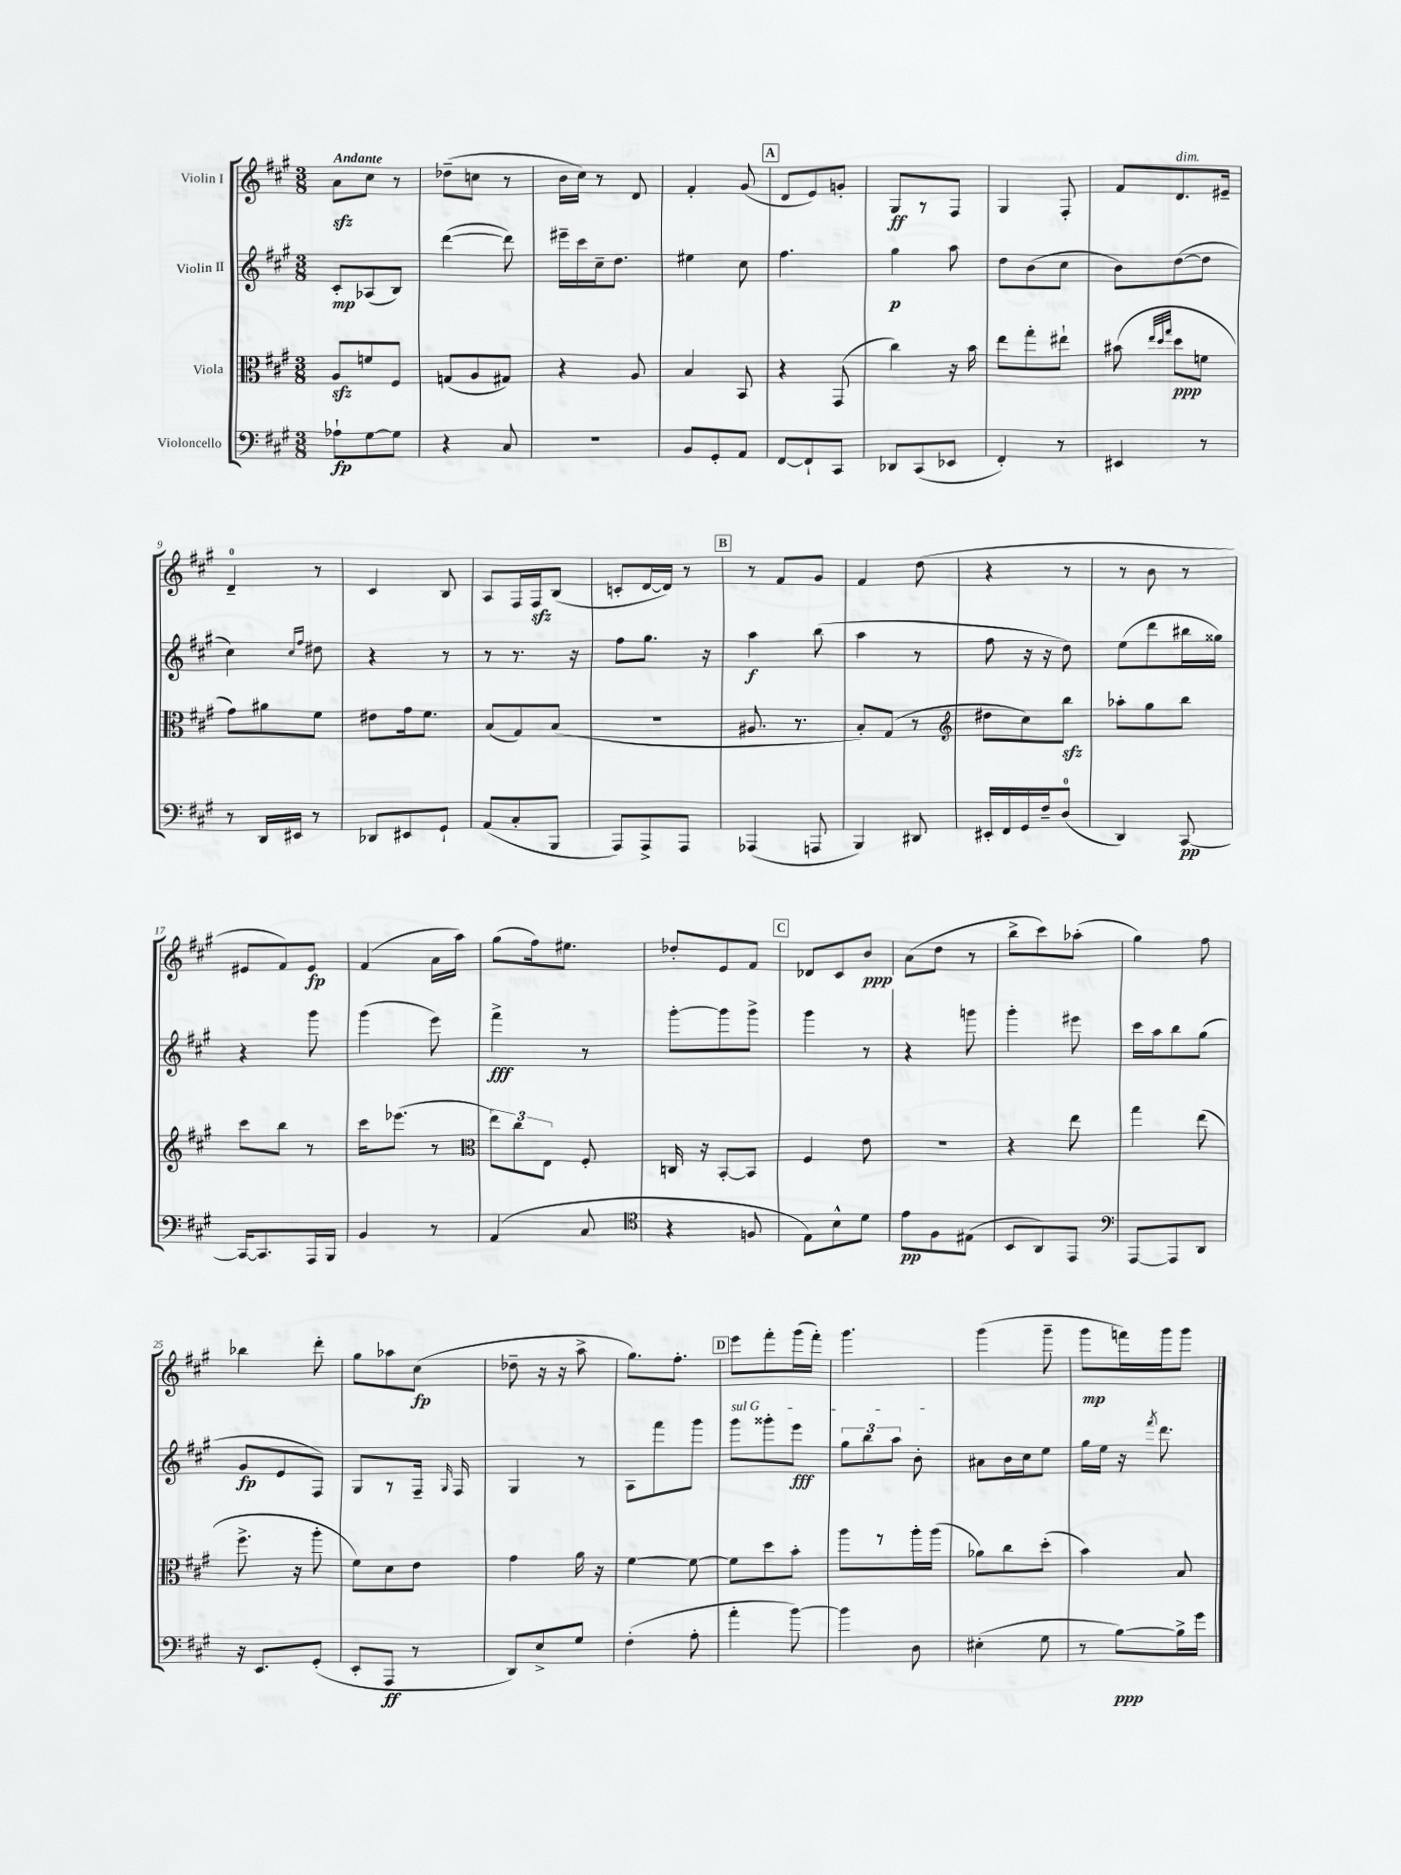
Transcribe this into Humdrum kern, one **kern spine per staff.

**kern	**kern	**kern	**kern
*staff4	*staff3	*staff2	*staff1
*clefF4	*clefC3	*clefG2	*clefG2
*k[f#c#g#]	*k[f#c#g#]	*k[f#c#g#]	*k[f#c#g#]
*M3/8	*M3/8	*M3/8	*M3/8
8A-`\L	8A/L	8c#'/L	8a\L
[8G#\	8f/	(8A-/	8cc#\J
8G#\]J	8F#/J	8B/J)	8r
=	=	=	=
4r	(8G/L	([4ddd\	(8dd-~\L
.	8A/	.	8cc\J
8C#/	8G#/J)	8ddd\])	8r
=	=	=	=
4.r	4r	16eee#~\LL	16b\LL
.	.	16ccc#\	16cc#\JJ)
.	.	16cc#~\J	8r
.	.	8.dd\J	.
.	8A/	.	8d/
=	=	=	=
8BB/L	4B/	4ee#\	4f#'/
8GG#'/	.	.	.
8AA/J	8BB/	8cc#\	(8g#/
=	=	=	=
[8FF#/L	4r	4.ff#\	8d/L
8FF#`/]	.	.	8e/)
8CC#/J	(8GG#/	.	8g'/J
=	=	=	=
8DD-/L	4cc#\)	4gg#\	8G#/L
(8CC#/	.	.	8r
8EE-/J	16r	8aa\	8F#/J
.	16b\	.	.
=	=	=	=
4FF#'/)	8ee\L	8dd\L	4G#/
.	8gg#'\	(8b\	.
8r	8ee#`\J	8cc#\J	8F#'/
=	=	=	=
4EE#/	(8b#\	8b\L)	8f#/L
.	32qqee/LLL	.	.
.	32qqdd/	.	.
.	32qqgg#/JJJ	.	.
.	8dd\L	([8dd\	8.d/
8r	8f\J	8dd\]J	.
.	.	.	16e#~/Jk
=	=	=	=
8r	8g#\L)	4cc#\)	4d~/
16DD/LL	8a#\	.	.
16EE#/JJ	.	.	.
.	.	16qqcc#/LL	.
.	.	16qqff#/JJ	.
8r	8f#\J	8dd#\	8r
=	=	=	=
8DD-/L	8e#\L	4r	4c#/
8EE#/	16g#\k	.	.
.	8.f#\J	.	.
8GG#`/J	.	8r	8B/
=	=	=	=
(8AA/L	(8B/L	8r	8A/L
8C#'/	8G#/)	8.r	16F#/L
.	.	.	16F#/J
8BBB/J	(8B/J	.	(8B/J
.	.	16r	.
=	=	=	=
8AAA/L)	4.r	8ff#\L	8c'/L
8AAA^/	.	8.gg#\J	[16d/L
.	.	.	16d/]JJ)
8AAA/J	.	.	8r
.	.	16r	.
=	=	=	=
(4AAA-/	8.A#/	4aa\	8r
.	.	.	8f#/L
.	8.r	.	.
8AAA/	.	(8bb\	8g#/J
=	=	=	=
4BBB/)	8B'/L)	4aa\	4f#/
.	(8G#/J	.	.
8DD#/	8r	8r	(8dd\
=	=	=	=
*	*clefG2	*	*
16EE#'/LL	8dd#\L	8ff#\	4r
16FF#/	.	.	.
16GG#/	8cc#\)	16r	.
16F#~/J	.	16r	.
(8D/J	8bb\J	8dd\)	8r
=	=	=	=
4DD/)	8aa-'\L	(8ee\L	8r
.	8gg#\	8ddd\	8b\
[8CC#/	8bb\J	16bb#\L	8r
.	.	16gg##\JJ)	.
=	=	=	=
16CC#/_LK	8ccc#\L	4r	8e#/L
8.CC#/]	.	.	.
.	8bb\J	.	8f#/)
16AAA/L	8r	8ggg#\	8e#/J
16BBB/JJ	.	.	.
=	=	=	=
4BB/	16ccc#\LK	(4ggg#\	(4f#/
.	(8.eee-\J	.	.
8r	8r	8eee\)	16a\LL
.	.	.	16aa\JJ)
=	=	=	=
*	*clefC3	*	*
(4AA/	12ee\L)	4fff#^\	(8gg#\L
.	12cc#\	.	.
.	.	.	16ff#\k)
.	12E\J	.	.
.	.	.	8.ee#\J
8C#/	8F#'/	8r	.
=	=	=	=
*clefC4	*	*	*
4r	16C/	[8ggg#'\L	8dd-'/L
.	16r	.	.
.	[8BB'/L	8ggg#\]	8e/
8F/	8BB/]J	8ggg#^\J	8f#/J
=	=	=	=
8E\L)	4F#/	4ggg#\	8d-/L
8B^^\	.	.	8c#/
8d\J	8e\	8r	8b/J
=	=	=	=
8e\L	4.r	4r	(8a\L
8F#\	.	.	8dd\J
(8E#\J	.	8ggg\	8r
=	=	=	=
8BB/L	4r	4ggg#'\	8bb^\L
8AA/)	.	.	8ccc#\)
8EE/J	8ee\	8eee#\	(8aa-'\J
=	=	=	=
*clefF4	*	*	*
[8AAA/L	4gg#\	16ccc#\LL	4gg#\)
.	.	16aa\J	.
8AAA/]	.	8bb\	.
8DD/J	(8ee\	(8gg#\J	8ff#\
=	=	=	=
16r	8.ff#^\	8g#/L	4bb-\
8.EE/L	.	.	.
.	.	8e/	.
.	16r	.	.
(8GG#'/J	8aa'\	8F#/J)	8ddd'\
=	=	=	=
8EE'/L	8f#\L)	8G#/L	8gg#\L
8AAA/J	8d\	8r	8aa-\
8r	8e\J	16F#~/Jk	(8cc#\J
.	.	16qqG#/	.
.	.	16F#/	.
=	=	=	=
8DD/L)	4g#\	4G#/	8dd-~\
8E^/	.	.	16r
.	.	.	16r
8G#/J	16a\	8r	8aa^\
.	16r	.	.
=	=	=	=
(4F#'\	[4f#\	8A\L	8.gg#\L)
.	.	8fff#\	.
.	.	.	8.ff#'\J
8A'\	8f#\_	8ggg#\J	.
=	=	=	=
4a'\	8f#\]L	8ggg#\L	8eee\L
.	8dd\	8ggg##'\	8fff#'\
[8b\)	8b'\J	8eee\J	(16ggg#\L
.	.	.	16fff#'\JJ)
=	=	=	=
4b\]	8aa\L	12gg#\L	4.ggg#\
.	.	12bb\	.
.	8r	.	.
.	.	12aa\J	.
8D\	16aa'\L	8b'\	.
.	(16aa\JJ	.	.
=	=	=	=
(4E#'\	8a-\L)	8a#\L	(4ggg#\
.	8cc#\	16b\L	.
.	.	16cc#\J	.
8G#\	(8dd'\J	8ee\J	8ggg#~\
=	=	=	=
8r	4b\)	16gg#\LL	8ggg#\L
.	.	16ee\JJ	.
[8B\L)	.	16r	16fff\L)
.	.	8qfff#/	.
.	.	8.ddd\	16ggg#\J
16B^\]L	8B/	.	8ggg#\J
16g#\JJ	.	.	.
==	==	==	==
*-	*-	*-	*-
